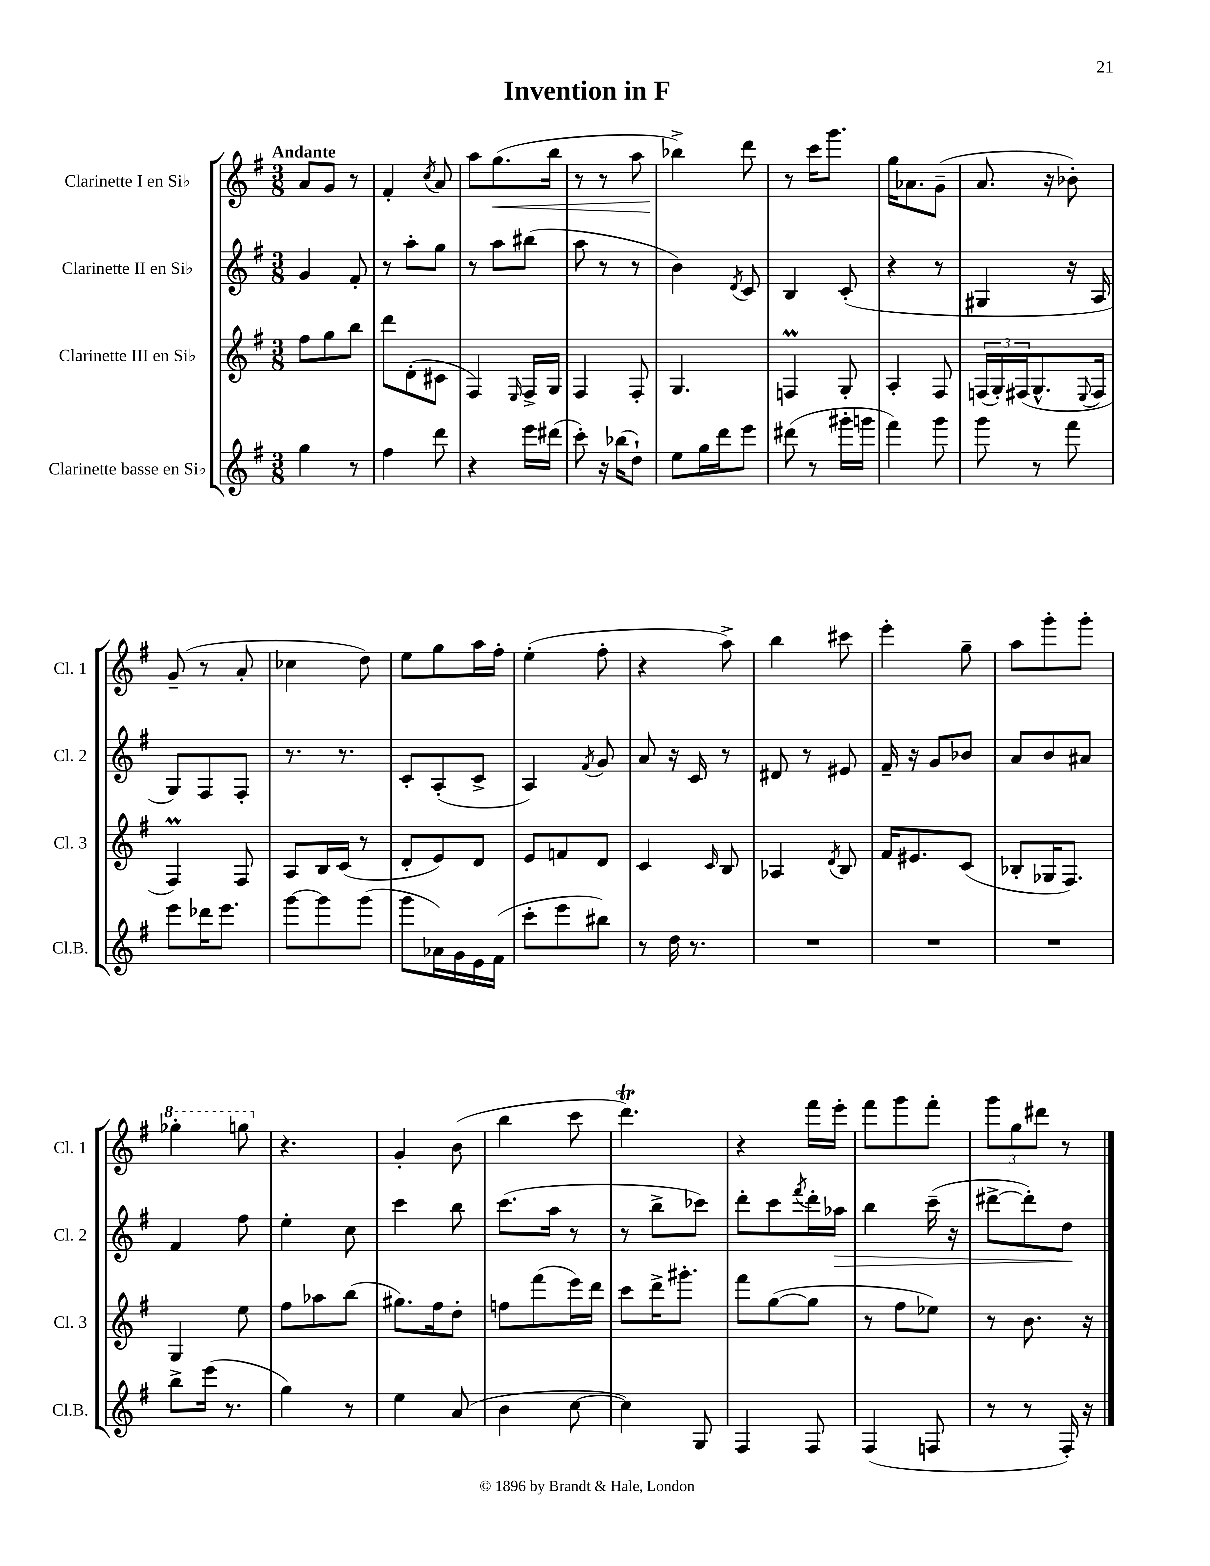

**kern	**kern	**kern	**kern
*staff4	*staff3	*staff2	*staff1
*clefG2	*clefG2	*clefG2	*clefG2
*k[f#]	*k[f#]	*k[f#]	*k[f#]
*M3/8	*M3/8	*M3/8	*M3/8
4gg	8ff#	4g	8a
.	8gg	.	8g
8r	8bb	8f#'	8r
=	=	=	=
4ff#	8ddd	8r	4f#'
.	(8d'	8aa'	.
.	.	.	8qcc
8ddd	8c#	8gg	8a
=	=	=	=
4r	4F#)	8r	8aa
.	.	8aa	(8.gg
.	16qqE	.	.
16eee	16F#^	(8bb#	.
(16ddd#	16G	.	16bb
=	=	=	=
8ccc')	4F#	8aa	8r
16r	.	8r	8r
(16bb-	.	.	.
8dd`)	8F#'	8r	8aa
=	=	=	=
8ee	4.G	4b)	4bb-^)
16gg	.	.	.
16ddd	.	.	.
.	.	8qd	.
8eee	.	8c	8ddd
=	=	=	=
(8ddd#	4F	4B	8r
8r	.	.	16ccc
.	.	.	8.ggg
16ggg#'	8G'	(8c'	.
16ggg	.	.	.
=	=	=	=
4fff#)	4A'	4r	16gg
.	.	.	8.a-
8ggg	8F#	8r	(8g~
=	=	=	=
8ggg	(24F	4G#	8.a
.	24G')	.	.
.	(24F#	.	.
8r	8.G^^	.	.
.	.	.	16r
8fff#	.	16r	8b-')
.	8qqE	.	.
.	16F#	16A	.
=	=	=	=
8eee	4F#)	8G)	(8g~
16ddd-	.	8F#	8r
8.eee	.	.	.
.	8F#	8F#'	8a'
=	=	=	=
[8ggg	8A	8.r	4cc-
8ggg]	16B	.	.
.	(16c	8.r	.
(8ggg	8r	.	8dd)
=	=	=	=
8ggg	8d'	8c'	8ee
16a-)	8e)	(8A'	8gg
16g	.	.	.
16e	8d	8c^	16aa
(16f#	.	.	16ff#'
=	=	=	=
8ccc'	8e	4A)	(4ee'
8eee	8f	.	.
.	.	8qf#	.
8bb#)	8d	8g	8ff#'
=	=	=	=
8r	4c	8a	4r
16dd	.	16r	.
8.r	.	16c	.
.	16qqc	.	.
.	8B	8r	8aa^)
=	=	=	=
4.r	4A-	8d#	4bb
.	.	8r	.
.	8qd	.	.
.	8B	8e#	8ccc#
=	=	=	=
4.r	16f#	16f#~	4eee'
.	8.e#	16r	.
.	.	8g	.
.	(8c	8b-	8gg~
=	=	=	=
4.r	8B-'	8a	8aa
.	16G-	8b	8ggg'
.	8.F#)	.	.
.	.	8a#	8ggg'
=	=	=	=
8bb^	4G	4f#	4ggg-'
(16eee	.	.	.
8.r	.	.	.
.	8ee	8ff#	8ggg
=	=	=	=
4gg)	8ff#	4ee'	4.r
.	8aa-	.	.
8r	(8bb	8cc	.
=	=	=	=
4ee	8.gg#)	4ccc	4g'
.	16ff#	.	.
(8a	8dd'	8bb	(8b
=	=	=	=
4b	8ff	(8.ccc	4bb
.	(8fff#	.	.
.	.	16aa	.
[8cc	16eee)	8r	8ccc
.	16ddd	.	.
=	=	=	=
4cc])	8ccc	8r	4.ddd)
.	16ddd^	8bb^	.
.	8.ggg#'	.	.
8G	.	8ccc-)	.
=	=	=	=
4F#	8fff#	8ddd'	4r
.	([8gg	8ccc	.
.	.	8qfff#	.
8F#	8gg]	16ddd'	16fff#
.	.	16aa-	16eee'
=	=	=	=
(4F#	8r	4bb	8fff#
.	8ff#	.	8ggg
8F	8ee-)	(16ccc~	8fff#'
.	.	16r	.
=	=	=	=
8r	8r	[8ddd#^	12ggg
.	.	.	12gg
8r	8.b	8ddd#'])	.
.	.	.	12ddd#
16F#')	.	8dd	8r
16r	16r	.	.
==	==	==	==
*-	*-	*-	*-
